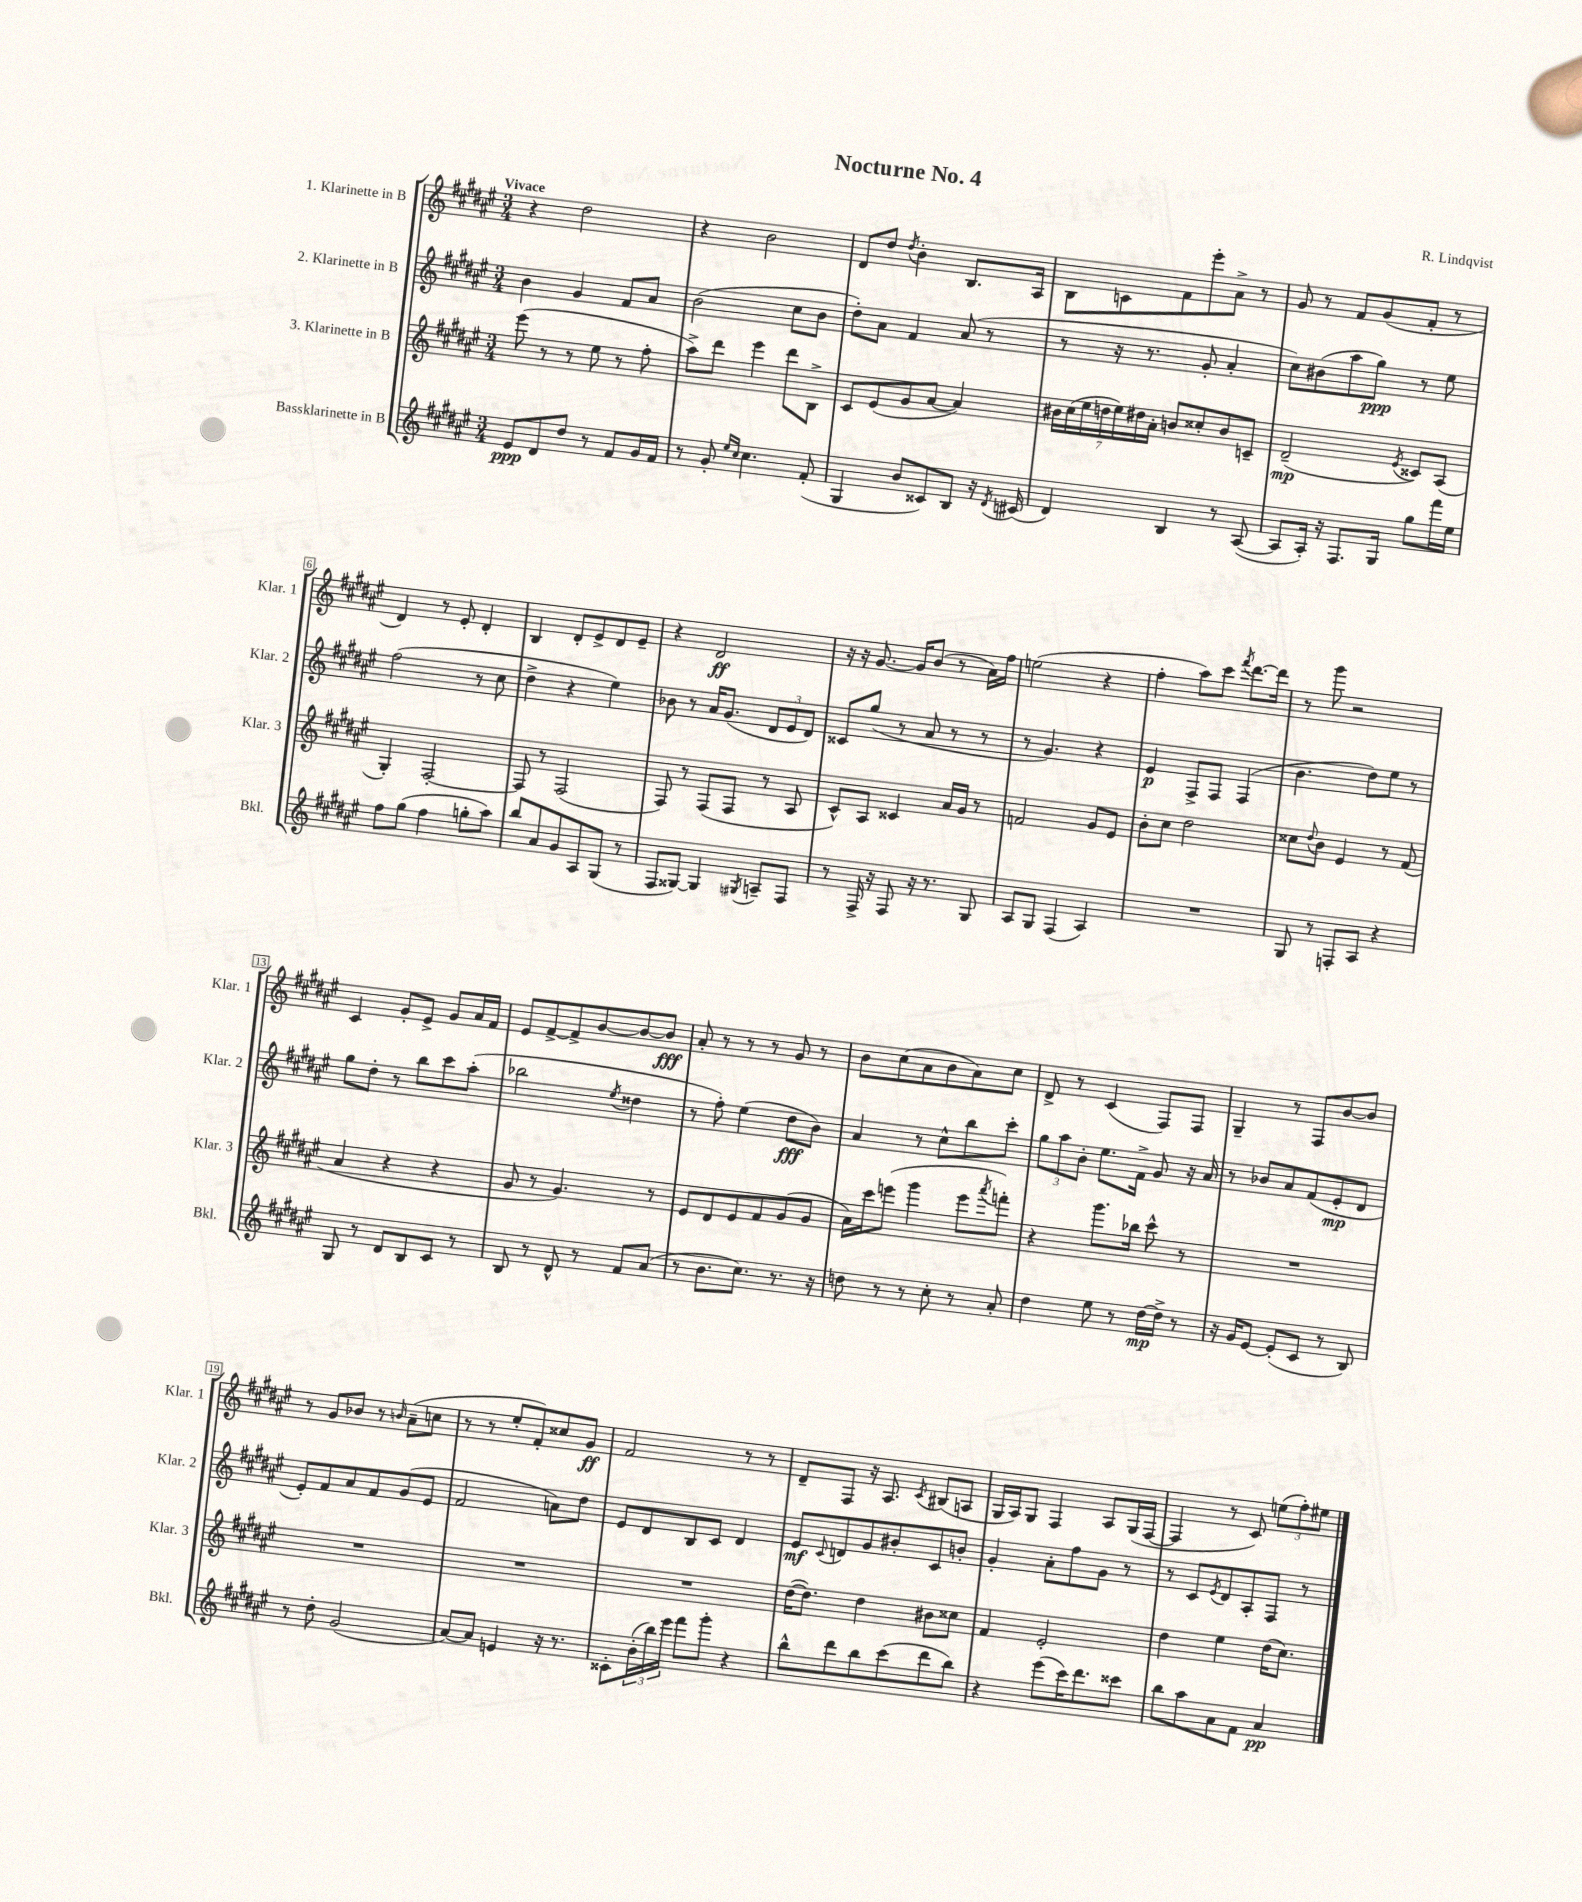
\header { title = "Nocturne No. 4" composer = "R. Lindqvist" }
<<
\new StaffGroup <<
\new Staff = "s0" \with { instrumentName = "1. Klarinette in B" shortInstrumentName = "Klar. 1" } {
    \clef treble \key fis \major \numericTimeSignature \time 3/4 \tempo "Vivace"
    r4 dis''2 |
    r4 b'2 |
    dis'8 dis''8 \acciaccatura { dis''8 } b'4-. b8. ais16 |
    b8 c'8 fis'8 eis'''8-. ais'8-> r8 |
    gis'8 r8 fis'8 gis'8( fis'8-. r8 |
    dis'4) r8 eis'8-. dis'4-. |
    b4 dis'8-. eis'8-> dis'8 eis'8-- |
    r4 dis'2\ff |
    r16 r16 gis'8.~ gis'16 b'8( r8 ais'16) fis''16 |
    e''2( r4 |
    fis''4-. ais''8) cis'''8 \acciaccatura { fis'''8 } dis'''8.~ dis'''16 |
    r8 gis'''8 r2 |
    cis'4 gis'8-. eis'8-> gis'8 ais'16 fis'16 |
    eis'8 fis'8~-> fis'8-> b'8~ b'8~ b'8\fff |
    ais'8-. r8 r8 r8 gis'8 r8 |
    b'8 cis''8( ais'8 b'8 ais'8) cis''8 |
    dis'8-> r8 cis'4( fis8) fis8 |
    gis4-- r8 fis8 b'8~ b'8 |
    r8 gis'8 bes'8 r8 \grace { b'16 } ais'8--( c''8 |
    r8 r8 eis''8-. fis'8-.) cisis''8 gis'8\ff |
    fis'2 r8 r8 |
    dis'8-- fis8 r16 ais8. \acciaccatura { cis'8 } bis8( a8 |
    gis16 ais16) gis8 fis4 ais8 gis16( fis16~ |
    fis4 r8 cis'8) \tuplet 3/2 { e''8( fis''8-.) eis''8 } \bar "|." |
}
\new Staff = "s1" \with { instrumentName = "2. Klarinette in B" shortInstrumentName = "Klar. 2" } {
    \clef treble \key fis \major \numericTimeSignature \time 3/4
    b'4 gis'4 fis'8 ais'8 |
    b'2( cis''8 b'8 |
    dis''8-.) ais'8 fis'4 ais'8( r8 |
    r8 r16 r8. gis'8-. ais'4-. |
    cis''8) bis'8( ais''8 gis''8\ppp) r8 eis''8 |
    fis''2( r8 cis''8 |
    dis''4-> r4 eis''4) |
    bes'8 r8 ais'16 gis'8.( \tuplet 3/2 { dis'8 eis'8 dis'8) } |
    cisis'8 gis''8( r8 ais'8 r8 r8 |
    r8 gis'4.) r4 |
    eis'4\p fis8-> fis8 fis4( |
    b'4. dis''8) eis''8 r8 |
    gis''8 dis''8-. r8 b''8 cis'''8 ais''8-.( |
    bes''2 \acciaccatura { eis''8 } disis''4 |
    r8 fis''8-.) eis''4( dis''8\fff b'8) |
    ais'4 r8 cis''8-^ b''8 cis'''8-. |
    \tuplet 3/2 { gis''8 ais''8 b'8-. } eis''8. fis'16-> gis'8 r16 ais'16 |
    r8 bes'8 ais'8 fis'8( eis'8-.\mp dis'8 |
    eis'8-.) fis'8 ais'8 fis'8 gis'8( eis'8 |
    fis'2 a'8) dis''8 |
    eis'8 dis'8 b8 cis'8 dis'4 |
    eis'8\mf \appoggiatura { cis'8 } d'8 gis'8 bis'8-. cis'8 b'8-. |
    gis'4-. ais'8-. fis''8 gis'8 r8 |
    r8 cis'8 \acciaccatura { eis'8 } dis'8 ais8-. fis8 r8 \bar "|." |
}
\new Staff = "s2" \with { instrumentName = "3. Klarinette in B" shortInstrumentName = "Klar. 3" } {
    \clef treble \key fis \major \numericTimeSignature \time 3/4
    eis'''8( r8 r8 eis''8 r8 fis''8-. |
    ais''8->) dis'''8 eis'''4 dis'''8 b8-> |
    cis'8 eis'8( gis'8 ais'8~ ais'4) |
    \tuplet 7/4 { bis'16 cis''16( eis''16 d''16 eis''16) dis''16 ais'16-. } b'8 cisis''8-. b'8 c'8-- |
    dis'2--\mp( \acciaccatura { eis'8 } cisis'8) ais8( |
    gis4-.) fis2~-. |
    fis8 r8 fis2( |
    fis8) r8 fis8( fis8 r8 ais8 |
    cis'8-^) ais8 cisis'4 ais'16 gis'16 r8 |
    f'2 gis'8 eis'8 |
    b'8-. cis''8 dis''2 |
    cisis''8 \appoggiatura { dis''8 } b'8 eis'4 r8 fis'8( |
    ais'4 r4 r4 |
    gis'8 r8 gis'4.) r8 |
    eis'8 dis'8 eis'8 fis'8 gis'8( gis'8 |
    ais'16) cis'''16 e'''8( gis'''4 e'''8 \acciaccatura { ais'''8 } f'''8-.) |
    r4 gis'''8. bes''16 cis'''8-^ r8 |
    R2. |
    R2. |
    R2. |
    R2. |
    dis''16~( dis''8.) dis''4 bis'8 cisis''8 |
    fis'4 eis'2-. |
    dis''4 eis''4 dis''16( cis''8.) \bar "|." |
}
\new Staff = "s3" \with { instrumentName = "Bassklarinette in B" shortInstrumentName = "Bkl." } {
    \clef treble \key fis \major \numericTimeSignature \time 3/4
    eis'8\ppp dis'8 dis''8 r8 fis'8 gis'16 fis'16 |
    r8 gis'8-. \grace { eis''16 cis''16 } cis''4. fis'8-.( |
    gis4 b'8 cisis'8) b8 r16 \acciaccatura { dis'8 } cis'16( |
    dis'4) b4 r8 ais8~( |
    ais8 ais16-.) r16 fis8. gis16 gis''8 fis'''16 eis''16 |
    fis''8 gis''8( fis''4 g''8-. ais''8) |
    b''8 ais'8 gis'8 ais8 gis8( r8 |
    fis8 gisis8~) gisis4 \acciaccatura { gis8 } a8-- fis8 |
    r8 fis16-> r16 fis8 r16 r8. gis8 |
    ais8 gis8 fis4( ais4) |
    R2. |
    gis8 r8 f8-. ais8 r4 |
    gis8 r8 dis'8 b8 cis'8 r8 |
    b8 r8 dis'8-^ r8 fis'8 ais'8( |
    r8 b'8. cis''8.) r8. r16 |
    d''8 r8 r8 cis''8-. r8 ais'8-. |
    dis''4 eis''8 r8 dis''16~\mp dis''16-> r8 |
    r16 gis'16 eis'8~ eis'8-.( cis'8 r8 b8) |
    r8 dis''8-. gis'2( |
    ais'8~) ais'8 e'4 r16 r8. |
    cisis'8-. \tuplet 3/2 { b'16-.( b''16) eis'''16 } fis'''8 gis'''8-. r4 |
    b''8-^ dis'''8 b''8 cis'''8( dis'''8 b''8) |
    r4 eis'''8( cis'''16) dis'''8. cisis'''8 |
    b''8 ais''8 ais'8 fis'8 ais'4\pp \bar "|." |
}
>>
>>
\layout { \context { \Score \override BarNumber.stencil = #(make-stencil-boxer 0.1 0.3 ly:text-interface::print) } }
